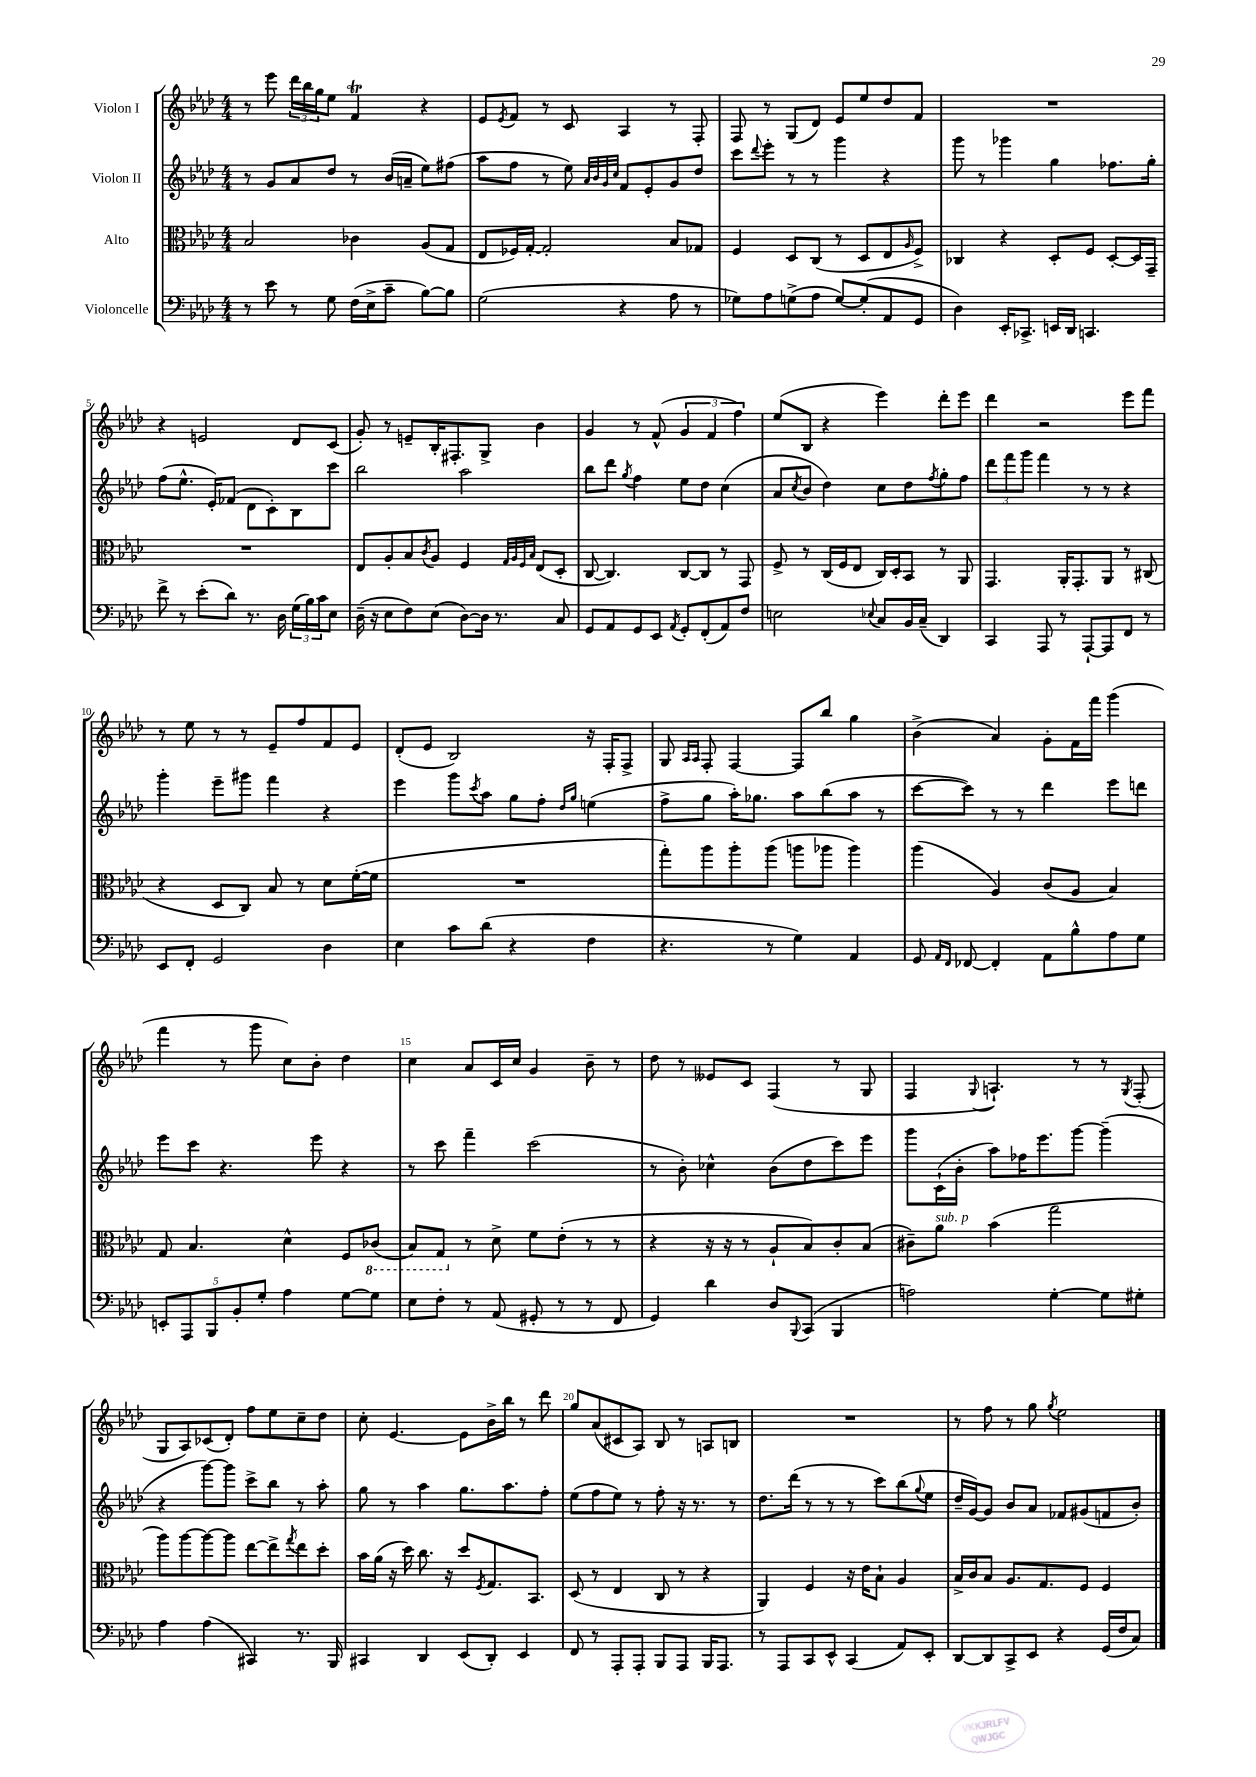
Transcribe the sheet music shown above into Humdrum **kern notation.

**kern	**kern	**kern	**kern
*staff4	*staff3	*staff2	*staff1
*clefF4	*clefC3	*clefG2	*clefG2
*k[b-e-a-d-]	*k[b-e-a-d-]	*k[b-e-a-d-]	*k[b-e-a-d-]
*M4/4	*M4/4	*M4/4	*M4/4
8r	2B-	8r	8r
8e-	.	8g	8eee-
8r	.	8a-	24ddd-
.	.	.	24bb-
.	.	.	24gg
8G	.	8dd-	8ee-
(16F	4c-	8r	4f
16E-^	.	.	.
8c~	.	(16b-	.
.	.	16a~	.
[8B-)	(8A-	8ee-)	4r
8B-]	8G	(8ff#	.
=	=	=	=
(2G	8E-	8aa-	8e-
.	.	.	8qe-
.	16F-)	8ff	8f
.	[16G'	.	.
.	2G']	8r	8r
.	.	8ee-)	8c
.	.	32qqa-	.
.	.	32qqb-	.
.	.	32qqg	.
.	.	32qqcc	.
4r	.	8f	4A-
.	.	8e-'	.
8A-	8B-	8g	8r
8r	8G-	8dd-	8F'
=	=	=	=
8G-)	4F	8ccc	8F
.	.	8qqddd-	.
8A-	.	8eee-'	8r
(8G^	8D-	8r	(8G
8A-	(8C	8r	8d-)
[8G)	8r	4ggg	8e-
(8G']	8D-	.	8ee-
8AA-	8E-	4r	8dd-
.	16qqA-	.	.
8GG	8F^)	.	8f
=	=	=	=
4D-)	4C-	8ggg	1r
.	.	8r	.
16EE-'	4r	4ggg-	.
8.CC-^	.	.	.
16EE	8D-'	4gg	.
16DD-	.	.	.
4.CC	8F	.	.
.	[8D-'	8.ff-	.
.	16D-]	.	.
.	16GG~	16gg'	.
=	=	=	=
8f^	1r	(8ff	4r
8r	.	8.ee-^^	.
(8e-'	.	.	2e
.	.	16e-')	.
8d-)	.	(8f-	.
8.r	.	8d-	.
.	.	8c')	.
16D-	.	.	.
(24G	.	8B-	8d-
24B-)	.	.	.
24c	.	.	.
8E-	.	8ccc	(8c
=	=	=	=
(16D-~	8E-	2bb-	8g')
16r	.	.	.
8E-	8A-'	.	8r
8F)	8B-	.	8e~
.	8qc	.	.
(8E-	8A-	.	16B-'
.	.	.	8.F#'
[8D-)	4F	2aa-	.
16D-]	.	.	8G^
8.r	.	.	.
.	32qqG	.	.
.	32qqA-	.	.
.	32qqF	.	.
.	32qqB-	.	.
.	(8E-	.	4b-
8C	8D-'	.	.
=	=	=	=
8GG	[8C	8bb-	4g
8AA-	4.C])	8ddd-	.
.	.	8qgg	.
8GG	.	4ff	8r
8EE-	.	.	(8f^^
8qAA-	.	.	.
8GG'	[8C	8ee-	6g
(8FF'	8C]	8dd-	.
.	.	.	6f
8AA-)	8r	(4cc	.
.	.	.	6ff)
8F	8GG	.	.
=	=	=	=
2E	8F^	8a-	(8ee-
.	.	8qcc	.
.	8r	8b-	8B-
.	(16C	4dd-)	4r
.	16F	.	.
.	8E-	.	.
8qqE-	.	.	.
8C	16C)	8cc	4eee-)
.	16D-'	.	.
16BB-	8BB-	8dd-	.
(16C~	.	.	.
.	.	8qff	.
4DD-)	8r	8gg'	8ddd-'
.	8AA-	8ff	8eee-
=	=	=	=
4CC	4.GG	12ddd-	4ddd-
.	.	12fff	.
.	.	12ggg	.
8AAA-	.	4fff	2r
8r	16AA-'	.	.
.	8.GG'	.	.
[8AAA-`	.	8r	.
8AAA-]	8AA-	8r	.
8FF	8r	4r	8eee-
8r	(8C#	.	8fff
=	=	=	=
8EE-	4r	4ggg'	8r
8FF'	.	.	8ee-
2GG	8D-	8eee-~	8r
.	8C)	8ggg#	8r
.	8B-	4fff	8e-~
.	8r	.	8ff
4D-	8d-	4r	8f
.	([16f'	.	8e-
.	16f]	.	.
=	=	=	=
4E-	1r	4eee-	(8d-'
.	.	.	8e-
8c	.	8ggg	2B-)
.	.	8qccc	.
(8d-	.	8aa-	.
4r	.	8gg	.
.	.	8ff'	.
.	.	16qqdd-	.
.	.	16qqgg	.
4F	.	(4ee	16r
.	.	.	16F'
.	.	.	8F^
=	=	=	=
4.r	8gg')	8ff^	8G
.	.	.	16qqA-
.	.	.	16qqA-
.	8aa-	8gg	8F'
.	8aa-'	16aa-')	[4F
.	.	8.gg-	.
8r	(8aa-	.	.
4G)	8aa	8aa-	8F]
.	8aa-	(8bb-	8bb-
4AA-	4aa-)	8aa-	4gg
.	.	8r	.
=	=	=	=
8GG	(4aa-	[8ccc	(4b-^
16qqAA-	.	.	.
16qqFF	.	.	.
[8FF-	.	8ccc])	.
4FF-']	4A-)	8r	4a-)
.	.	8r	.
8AA-	(8c	4ddd-	8g'
8B-^^	8A-	.	16f
.	.	.	16fff
8A-	4B-)	8eee-	(4ggg
8G	.	8ddd	.
=	=	=	=
10EE'	8G	8eee-	4fff
10AAA-	.	.	.
.	4.B-	8ccc	.
10BBB-	.	.	.
.	.	4.r	8r
10BB-'	.	.	.
.	.	.	8ggg
10G'	.	.	.
4A-	4d-^^	.	8cc)
.	.	8eee-	8b-'
[8G	8F	4r	4dd-
8G]	(8C-	.	.
=	=	=	=
8E-	8BB-)	8r	4cc
8F'	8GG	8ccc	.
8r	8r	4fff~	8a-
(8AA-	8d-^	.	16c
.	.	.	16cc
8GG#'	8f	(2ccc	4g
8r	(8e-'	.	.
8r	8r	.	8b-~
8FF	8r	.	8r
=	=	=	=
4GG)	4r	8r	8dd-
.	.	8b-')	8r
4d-	16r	4cc-^^	8e--
.	16r	.	.
.	8r	.	8c
8D-	8A-`	(8b-	(4F
8qqBBB-	.	.	.
(8CC	8B-)	8dd-	.
4BBB-	8c'	8ccc)	8r
.	(8B-	8eee-	8G
=	=	=	=
2A)	8c#~)	8ggg	4F
.	8a-	(16c`	.
.	.	16b-'	.
.	.	.	8qqG
.	(4b-	8aa-)	4.A`)
.	.	16ff-	.
.	.	8.eee-	.
[4G'	2gg	.	.
.	.	[8ggg	8r
8G]	.	(4ggg~]	8r
.	.	.	8qG
8G#'	.	.	(8F'
=	=	=	=
4A-	8aa-)	4r	8G
.	[8aa-	.	8A-)
(4A-	8aa-_	[8ggg)	(8c-
.	8aa-]	8ggg]	8d-')
4CC#)	[8ee-	8ccc^	8ff
.	8ee-^]	8bb-	8ee-
.	8qgg	.	.
8.r	8ee-	8r	8cc~
.	8dd-'	8aa-'	8dd-
16BBB-	.	.	.
=	=	=	=
4CC#	16b-	8gg	8cc'
.	(16a-	.	.
.	16r	8r	[4.e-
.	16dd-)	.	.
4DD-	8.cc	4aa-	.
.	16r	.	.
(8EE-	8dd-	8.gg	8e-]
.	8qF	.	.
8DD-')	8.G	.	16b-^
.	.	8.aa-	16bb-
4EE-	.	.	8r
.	8.BB-	.	.
.	.	8ff'	8ddd-
=	=	=	=
8FF	(8D-	(8ee-	8gg
8r	8r	8ff	(8a-
8AAA-'	4E-	8ee-)	8c#
8AAA-'	.	8r	8A-)
8BBB-	8C	8ff'	8B-
8AAA-	8r	16r	8r
.	.	8.r	.
16BBB-	4r	.	8A
8.AAA-	.	.	.
.	.	8r	8B
=	=	=	=
8r	4AA-)	8.dd-	1r
8AAA-	.	.	.
.	.	(16ddd-	.
8CC	4F	8r	.
8EE-^^	.	8r	.
(4CC	16r	8r	.
.	16e-	.	.
.	8B-`	8ccc)	.
8AA-)	4A-	(8bb-	.
.	.	8qqgg	.
8EE-'	.	8ee-	.
=	=	=	=
[8DD-	16B-^	16dd-~	8r
.	16c	[16g)	.
8DD-]	8B-	8g]	8ff
8CC^	8.A-	8b-	8r
8EE-	.	8a-	8gg
.	8.G	.	.
.	.	.	8qgg
4r	.	8f-	2ee-
.	8F	(8g#	.
(16GG	4F	8f	.
16F	.	.	.
8C)	.	8b-')	.
==	==	==	==
*-	*-	*-	*-
